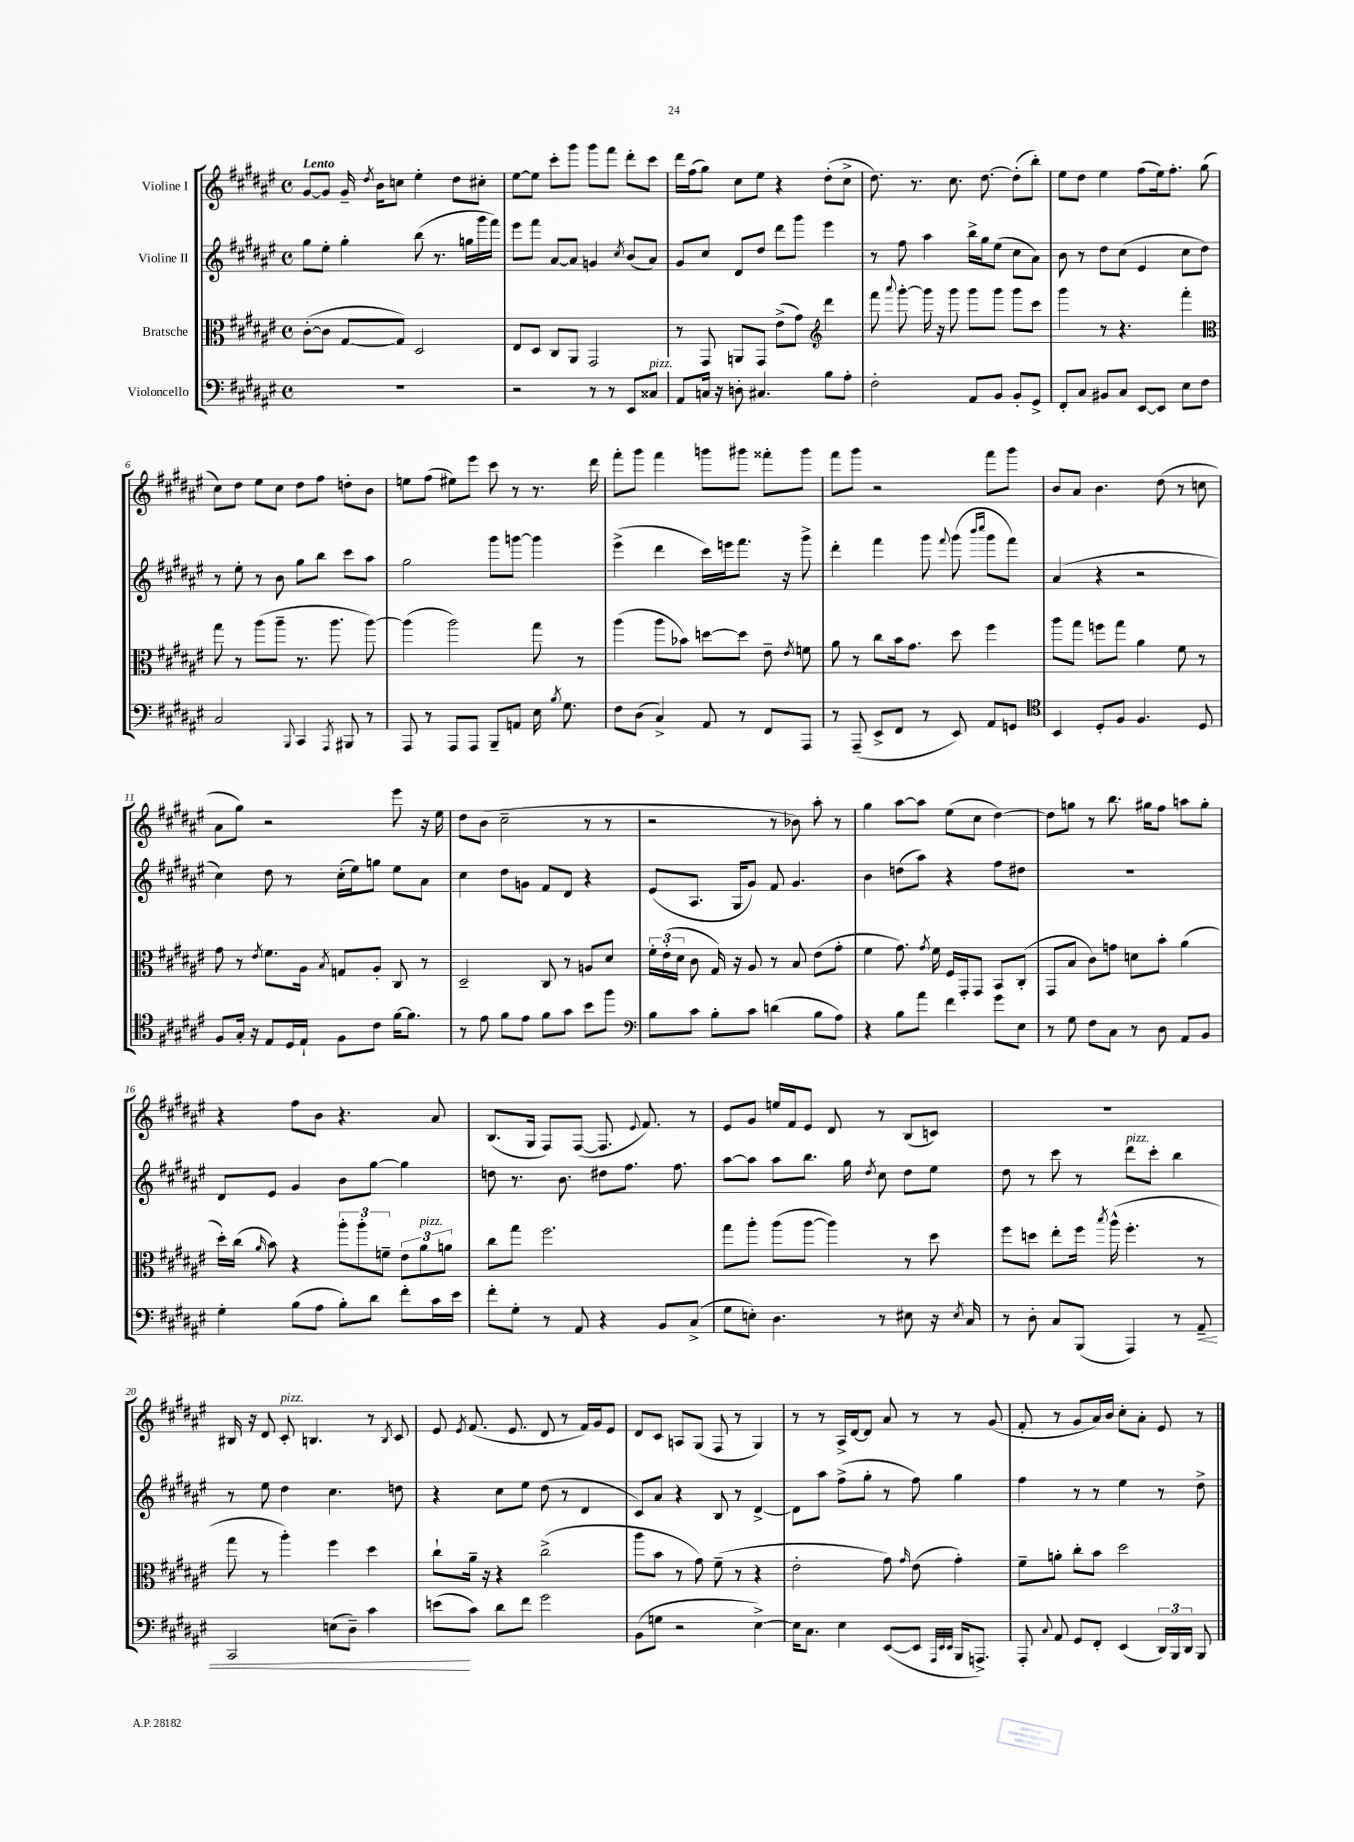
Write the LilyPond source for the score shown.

<<
\new StaffGroup <<
\new Staff = "s0" \with { instrumentName = "Violine I" } {
    \clef treble \key fis \major \defaultTimeSignature \time 4/4 \tempo "Lento"
    \autoBeamOff gis'8[~ gis'8] gis'16-- \acciaccatura { dis''8 } b'16[ c''8] eis''4-. dis''8[ cis''8]-. |
    eis''8[~ eis''8] cis'''8[-. gis'''8] gis'''8[ fis'''8] dis'''8[-. cis'''8] |
    dis'''16[ fis''16( gis''8]) cis''8[ eis''8] r4 dis''8[-.( cis''8]-> |
    dis''8.) r8. cis''8. dis''8.~ dis''8[-.( b''8]-.) |
    eis''8[ dis''8] eis''4 fis''8[( eis''16) fis''8.]-. gis''8( |
    cis''8[) dis''8] eis''8[ cis''8] dis''8[ fis''8] d''8[-. b'8] |
    e''8[ fis''8]( eis''8[) eis'''8] cis'''8 r8 r8. dis'''16 |
    fis'''8[-. gis'''8] fis'''4 g'''8[ gis'''8] fisis'''8[-. gis'''8] |
    fis'''8[ gis'''8] r2 fis'''8[ gis'''8] |
    b'8[ ais'8] b'4. dis''8( r8 c''8 |
    ais'8[ gis''8]) r2 eis'''8 r16 eis''16 |
    dis''8[ b'8]( cis''2-- r8 r8 |
    r2 r8 bes'8) ais''8-. r8 |
    gis''4 ais''8[~ ais''8] eis''8[( cis''8] dis''4~) |
    dis''8[ g''8] r8 b''8. gis''16[ fis''8] a''8[ gis''8]-. |
    r4 fis''8[ b'8] r4. ais'8 |
    b8.[( gis16] fis8[) fis8]~( fis8. \appoggiatura { eis'8 } fis'8.) r8 |
    eis'8[ gis'8] e''16[ fis'16 eis'8] dis'8 r8 b8[( c'8]) |
    R1 |
    bis16 r16 dis'8 cis'8-.^\markup { \italic "pizz." } b4. r8 \acciaccatura { b8 } cis'8 |
    eis'8 \acciaccatura { eis'8 } fis'8.( eis'8. dis'8 r8 fis'16[) gis'16 eis'8] |
    dis'8[ cis'8] a8[ gis8]( fis8 r8 gis4) |
    r8 r8 ais16[-> dis'16~ dis'8] ais'8 r8 r8 gis'8( |
    fis'8-. r8 gis'8[ ais'16) b'16] cis''8[-. ais'8]-. eis'8 r8 \bar "|." |
}
\new Staff = "s1" \with { instrumentName = "Violine II" } {
    \clef treble \key fis \major \defaultTimeSignature \time 4/4
    \autoBeamOff gis''8[ eis''8]-. gis''4-. b''8( r8. g''16[ gis'''16 fis'''16]) |
    eis'''8[ fis'''8] ais'8[~ ais'8] g'4 \acciaccatura { cis''8 } b'8[( ais'8]) |
    gis'8[ cis''8] dis'8[ dis''8] dis'''8[ gis'''8] eis'''4 |
    r8 fis''8 ais''4 b''16[-> gis''16 eis''8]( cis''8[ ais'8]) |
    b'8 r8 dis''8[ cis''8]( eis'4 cis''8[ dis''8]) |
    r8 eis''8-. r8 b'8 gis''8[ b''8] cis'''8[ ais''8] |
    gis''2 gis'''8[ g'''8]~ g'''4 |
    eis'''4->( dis'''4 cis'''16[) e'''16 fis'''8.] r16 gis'''8-> |
    dis'''4-. fis'''4 gis'''8 \appoggiatura { fis'''8 } gis'''8( \grace { b'''16[ cis''''16] } gis'''8[ fis'''8]) |
    ais'4( r4 r2 |
    cis''4) dis''8 r8 cis''16[-.( eis''16) g''8] eis''8[ ais'8] |
    cis''4 dis''8[ g'8] fis'8[ dis'8] r4 |
    eis'8[( ais8.] gis16[ gis'8]) fis'8 gis'4. |
    b'4 d''8[( ais''8]) r4 fis''8[ dis''8] |
    R1 |
    dis'8[ eis'8] gis'4 b'8[ gis''8]~ gis''4 |
    d''8 r8. b'8. dis''8[ fis''8.] fis''8. |
    ais''8[~ ais''8] ais''8[ b''8.] gis''16 \acciaccatura { dis''8 } cis''8 dis''8[ eis''8] |
    dis''8 r8 cis'''8 r8 dis'''8[^\markup { \italic "pizz." } cis'''8]-. b''4 |
    r8 eis''8 dis''4 cis''4. d''8 |
    r4 cis''8[ eis''8] dis''8( r8 dis'4 |
    cis'8[) ais'8] r4 b8 r8 dis'4~-> |
    dis'8[ ais''8] fis''8[->( gis''8]-. r8 fis''8) gis''4 |
    fis''4 r8 r8 eis''4 r8 dis''8-> \bar "|." |
}
\new Staff = "s2" \with { instrumentName = "Bratsche" } {
    \clef alto \key fis \major \defaultTimeSignature \time 4/4
    \autoBeamOff cis'8[~-.( cis'8] gis8[~ gis8]) dis2 |
    eis8[ dis8] cis8[ ais,8] gis,2 |
    r8 gis,8 a,8[ gis,8] eis'8[->( gis'8]) \clef treble dis'''4 |
    fis'''8 \appoggiatura { ais'''8 } gis'''8~-. gis'''16 r16 gis'''8 gis'''8[ gis'''8] gis'''8[ cis'''8] |
    gis'''4 r8 r4. fis'''4-. |
    \clef alto gis''8 r8 ais''8[( ais''8]-- r8. ais''8. ais''8~) |
    ais''4( ais''2) gis''8 r8 |
    ais''4( ais''8[ bes'8]) d''8[~ d''8] eis'8-- \acciaccatura { eis'8 } f'8 |
    ais'8 r8 cis''8[ b'16 gis'8.] dis''8 fis''4 |
    ais''8[ gis''8] f''8[ gis''8] ais'4 fis'8 r8 |
    gis'8 r8 \acciaccatura { eis'8 } fis'8.[ ais16] \acciaccatura { b8 } g8[ ais8]-. cis8 r8 |
    dis2-- cis8 r8 a8[ dis'8] |
    \tuplet 3/2 { fis'16[-. eis'16-.( dis'16] } cis'8 gis16) r16 ais8 r8 b8 eis'8[( gis'8]-. |
    fis'4 gis'8.) \acciaccatura { gis'8 } fis'16 fis16[ gis,16-. gis,8] b,8[ cis8]-.( |
    gis,8[ b8] cis'8[) g'8] d'8[ b'8]-. ais'4( |
    dis''16[-.) cis''16]( \grace { ais'16 } b'8) r4 \tuplet 3/2 { ais''8[-. ais''8-. f'8]-- } \tuplet 3/2 { eis'8[ ais'8^\markup { \italic "pizz." } a'8] } |
    cis''8[ gis''8] fis''2. |
    gis''8[ ais''8]-. ais''8[( ais''8]~ ais''4) r8 dis''8 |
    fis''8[ d''8] eis''8[-. fis''16] \acciaccatura { b''8 } ais''16-^( fis''4.-. r8 |
    gis''8 r8 ais''4-.) fis''4 dis''4 |
    cis''8[-! ais'16]-- r16 r4 cis''2->( |
    ais''8[ b'8] r8 gis'8) fis'8--( r8 r4 |
    eis'2-. gis'8) \grace { gis'16 } eis'8( gis'4-.) |
    fis'8[-- a'8]-. cis''8[-. b'8] dis''2 \bar "|." |
}
\new Staff = "s3" \with { instrumentName = "Violoncello" } {
    \clef bass \key fis \major \defaultTimeSignature \time 4/4
    \autoBeamOff R1 |
    r2 r8 r8 eis,8[ cisis8]^\markup { \italic "pizz." } |
    ais,8[ c16] r16 d8-. cis4. b8[ ais8]-. |
    fis2-. ais,8[ b,8] b,8[-. gis,8]-> |
    fis,8[-. cis8] bis,8[ cis8] eis,8[~ eis,8] eis8[ fis8] |
    cis2 \appoggiatura { b,,8 } cis,4 \acciaccatura { ais,,8 } bis,,8 r8 |
    ais,,8 r8 ais,,8[ ais,,8] b,,8[-- a,8] eis16 \acciaccatura { b8 } gis8. |
    fis8[ dis8]( cis4->) ais,8 r8 fis,8[ ais,,8] |
    r8 ais,,8--( eis,8[-> fis,8] r8 eis,8) ais,8[ g,8] |
    \clef tenor b,4 dis8[-. fis8] fis4. dis8 |
    fis8[ gis16]-. r16 eis8[ dis16 eis16]-! fis8[ cis'8] fis'16[~ fis'8.] |
    r8 eis'8 fis'8[ eis'8] fis'8[ gis'8] b'8[ fis''8] |
    \clef bass b8[ cis'8] b8[-. cis'8] d'4( b8[ ais8]) |
    r4 b8[ ais'8] fis'4 gis'8[ eis8] |
    r8 gis8 fis8[ cis8] r8 dis8 ais,8[ b,8] |
    gis4-. b8[( ais8] b8[-.) dis'8] fis'8[-. cis'16 eis'16] |
    fis'8[-. gis8]-. r8 ais,8 r4 b,8[ cis8]->( |
    gis8[ e8]-.) dis4. r8 eis8 r16 \acciaccatura { eis8 } cis16 |
    r8 dis8-. cis8[ b,,8]( ais,,4) r8 ais,8--\< |
    cis,2 e8[( dis8]--) cis'4 |
    e'8[\!( cis'8]) dis'8[ fis'8] gis'2 |
    b,8[( g8] r2 eis4~->) |
    eis16[ cis8.] eis4 eis,8[~( eis,8] \grace { ais,,32[ eis,32 eis,32] } b,,16[ a,,8.]->) |
    ais,,8-. \appoggiatura { cis8 } ais,8 gis,8[ fis,8]-. eis,4( \tuplet 3/2 { dis,16[) b,,16 dis,16] } b,,8 \bar "|." |
}
>>
>>
